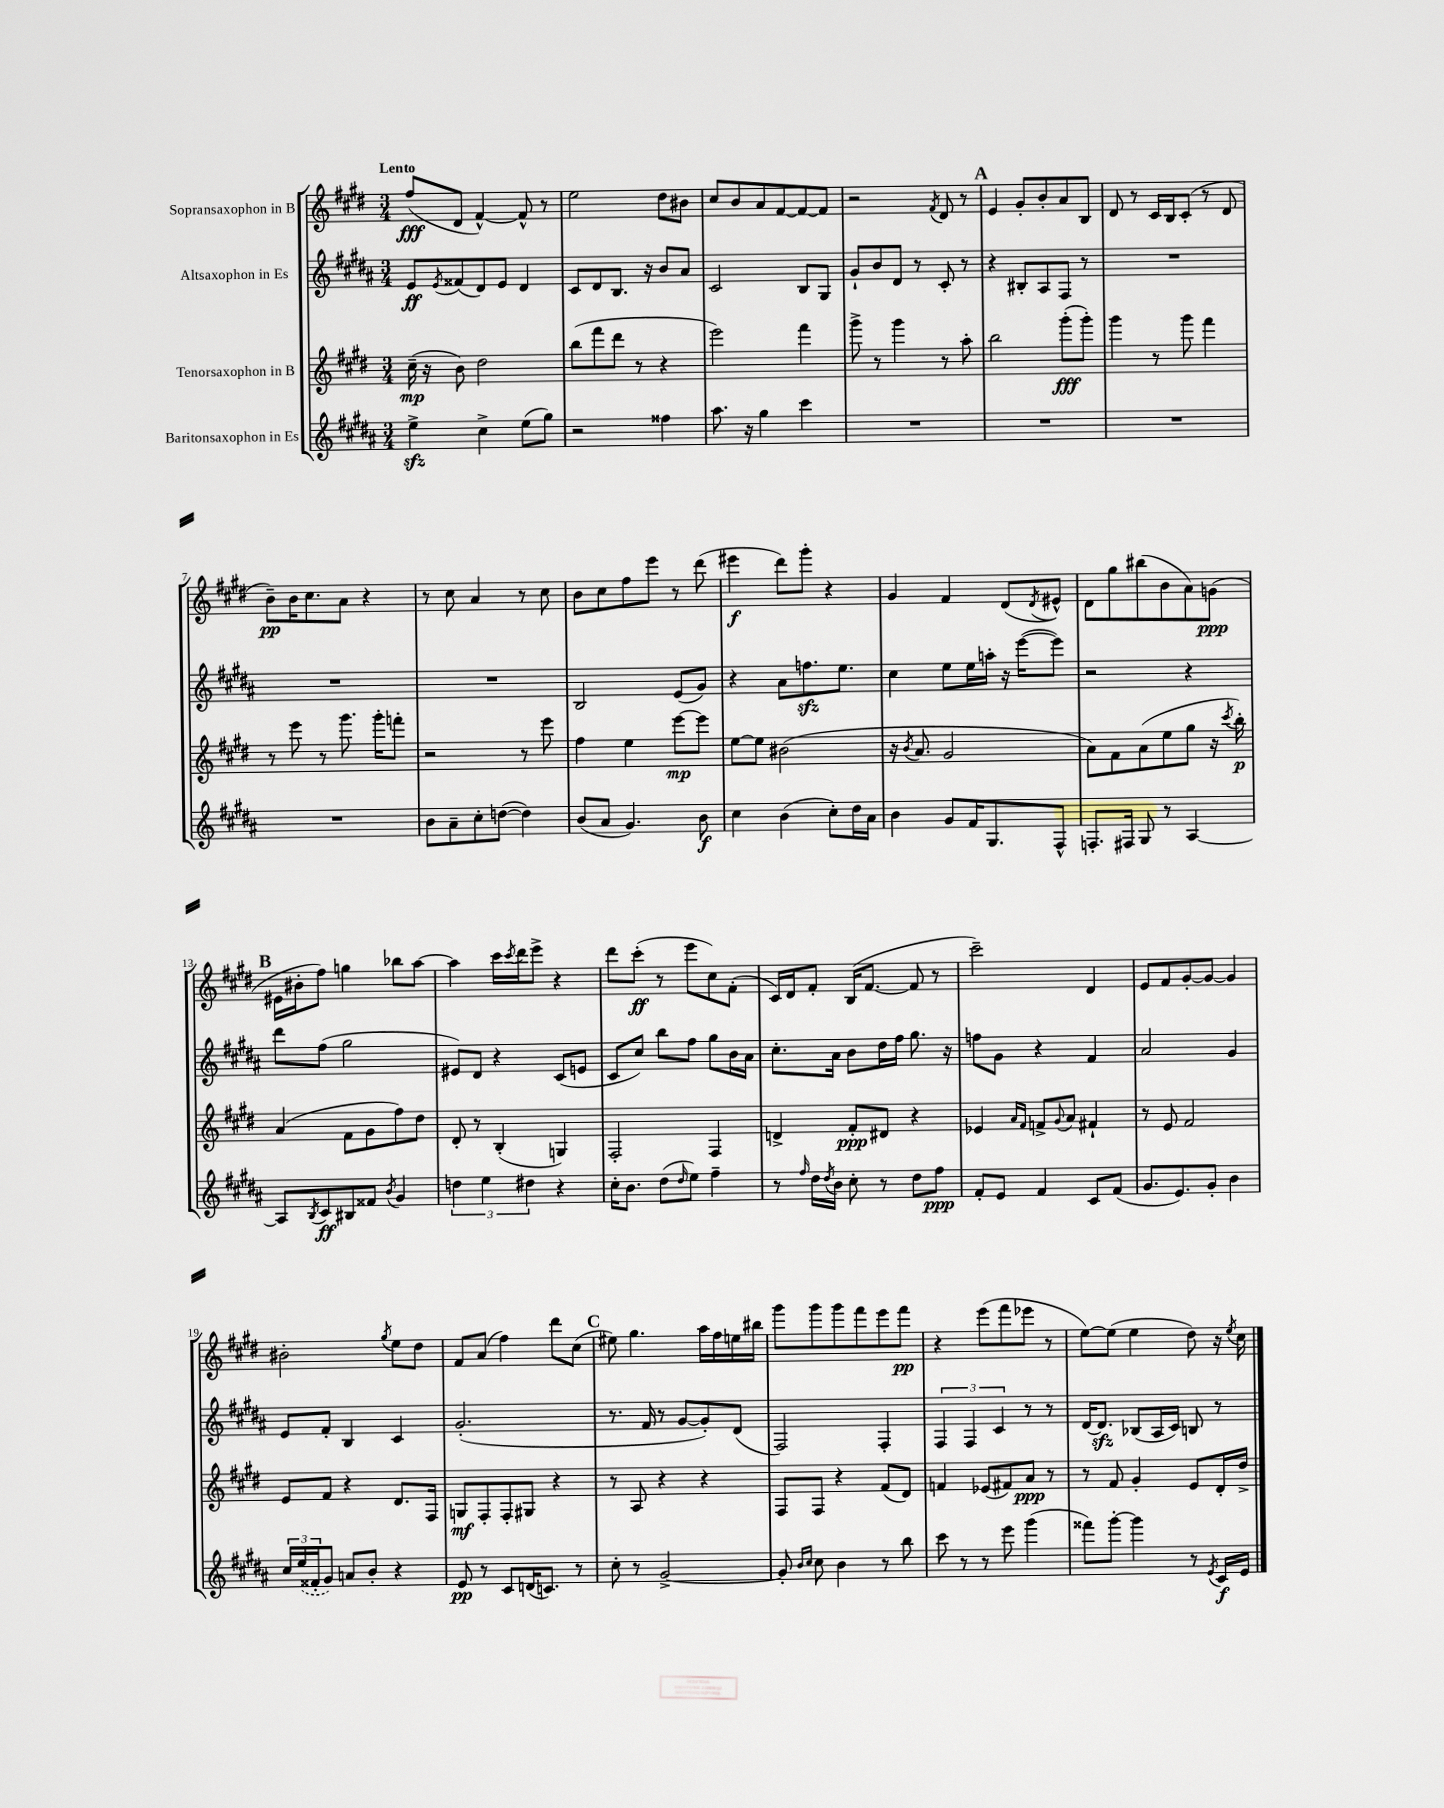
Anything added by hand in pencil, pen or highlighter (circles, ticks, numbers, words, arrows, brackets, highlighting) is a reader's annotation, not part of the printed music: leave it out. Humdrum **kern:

**kern	**kern	**kern	**kern
*staff4	*staff3	*staff2	*staff1
*clefG2	*clefG2	*clefG2	*clefG2
*k[f#c#g#d#a#]	*k[f#c#g#d#]	*k[f#c#g#d#a#]	*k[f#c#g#d#]
*M3/4	*M3/4	*M3/4	*M3/4
4ee^	(16cc#~	8e	(8ff#
.	16r	.	.
.	.	8qe	.
.	8b)	(8f##	8d#
4cc#^	2dd#	8d#)	[4f#^^)
.	.	8e	.
(8ee	.	4d#	8f#^^]
8gg#)	.	.	8r
=	=	=	=
2r	(8bb	8c#	2ee
.	8fff#	8d#	.
.	8ddd#	8.B	.
.	8r	.	.
.	.	16r	.
4ff##	4r	8b	8dd#
.	.	8a#	8b#
=	=	=	=
8.aa#	2eee)	2c#	8cc#
.	.	.	8b
16r	.	.	.
4gg#	.	.	8a
.	.	.	[8f#
4ccc#	4fff#	8B	8f#_
.	.	8G#	8f#]
=	=	=	=
2.r	8ggg#^	8g#`	2r
.	8r	8b	.
.	4ggg#	8d#	.
.	.	8r	.
.	.	.	8qf#
.	8r	8c#'	8d#
.	8aa'	8r	8r
=	=	=	=
2.r	2bb	4r	4e
.	.	8B#'	8g#'
.	.	8A#	8b'
.	(8ggg#'	8F#	8a
.	8ggg#')	8r	8B
=	=	=	=
2.r	4ggg#	2.r	8d#
.	.	.	8r
.	8r	.	16c#
.	.	.	16B
.	8ggg#	.	(8c#'
.	4fff#	.	8r
.	.	.	8d#
=	=	=	=
2.r	8r	2.r	8b~)
.	8eee	.	16b
.	.	.	8.cc#
.	8r	.	.
.	8.ggg#	.	8a
.	.	.	4r
.	16ggg#'	.	.
.	8fff'	.	.
=	=	=	=
8b	2r	2.r	8r
8a#~	.	.	8cc#
8cc#'	.	.	4a
([8dd	.	.	.
4dd])	8r	.	8r
.	8eee	.	8cc#
=	=	=	=
(8b	4ff#	2B	8b
8a#	.	.	8cc#
4.g#)	4ee	.	8ff#
.	.	.	8eee
.	[8eee	(8e	8r
8b	8eee]	8g#)	(8ddd#
=	=	=	=
4cc#	[8ee	4r	4eee#
.	8ee]	.	.
(4b	(2b#	8a#	8ddd#)
.	.	8.ff	8ggg#'
8cc#')	.	.	4r
.	.	8.ee	.
16dd#	.	.	.
16a#	.	.	.
=	=	=	=
4b	16r	4cc#	4g#
.	8qb	.	.
.	8.a	.	.
8g#	2g#	8ee	4f#
16f#	.	16ee	.
8.G#	.	16aa'	.
.	.	16r	(8d#
.	.	([16eee	.
.	.	.	8qd#
8F#^^	.	8eee])	8e#^^)
=	=	=	=
8.F'	8a)	2r	8d#
.	8f#	.	8gg#
16F#	.	.	.
8G#	(8a	.	(8bb#
8r	8ee	.	8b
[4A#	8gg#	4r	8a)
.	16r	.	(8g
.	8qccc#	.	.
.	16bb')	.	.
=	=	=	=
8A#]	(4a	8ddd#	16e#
.	.	.	16b#'
8qB	.	.	.
8c#	.	(8ff#	8ff#)
8B#	8f#	2gg#	4gg
8f##	8g#	.	.
8qb	.	.	.
4g#	8ff#)	.	8bb-
.	8dd#	.	[8aa
=	=	=	=
6dd	8d#'	8e#)	4aa]
.	8r	8d#	.
6ee	.	.	.
.	(4B'	4r	16ccc#
.	.	.	8qccc#
.	.	.	16ddd#
6dd#	.	.	.
.	.	.	8eee^
4r	4G)	(8c#	4r
.	.	8e	.
=	=	=	=
16cc#'	2F#'	8c#	8ddd#
8.b	.	.	.
.	.	8cc#)	(8ccc#'
(8dd#	.	8bb	8r
16qqdd#	.	.	.
8ee)	.	8ff#	8eee
4ff#~	4F#	8gg#	8cc#)
.	.	16b	(8f#'
.	.	16a#	.
=	=	=	=
8r	4d^	8.cc#'	16c#)
.	.	.	16d#
16qqff#	.	.	.
16dd#	.	.	8f#'
8qdd#	.	.	.
16b	.	16a#	.
8cc#'	8f#'	8b	(16B
.	.	.	[8.f#
8r	8d#	16dd#	.
.	.	16ff#	.
8dd#	4r	8.gg#	8f#]
8ff#	.	.	8r
.	.	16r	.
=	=	=	=
8f#'	4e-	8ff	2ccc#~)
8e	.	8g#	.
.	16qqa	.	.
.	16qqf#	.	.
4f#	8f^	4r	.
.	8qqg#	.	.
.	8a	.	.
8c#	4f#`	4f#	4d#
(8f#	.	.	.
=	=	=	=
8.g#	8r	2a#	8e
.	8e	.	8f#
8.e)	.	.	.
.	2f#	.	[8g#'
8g#'	.	.	8g#_
4b	.	4g#	4g#]
=	=	=	=
24cc#	8e	8e	2b#'
(24ee	.	.	.
24f##'	.	.	.
8g#)	8f#	8f#'	.
8a	4r	4B	.
8b'	.	.	.
.	.	.	8qgg#
4r	8.d#	4c#	8ee
.	.	.	8dd#
.	16F#	.	.
=	=	=	=
8e	8G	(2.g#'	8f#
8r	8F#'	.	(8a
8c#	8F#'	.	4ff#)
(16d	8G#	.	.
8.c)	.	.	.
.	4r	.	8ddd#
8r	.	.	(8cc#
=	=	=	=
8cc#'	8r	8.r	8ee#)
8r	8A	.	4.gg#
.	.	16f#	.
[2g#^	4r	8r	.
.	.	[8g#	.
.	4r	8g#'])	16aa
.	.	.	16ff#
.	.	(8d#	16ee
.	.	.	16bb#
=	=	=	=
8g#']	8F#	2F#)	8ggg#
16qqb	.	.	.
16qqcc#	.	.	.
8cc#	8F#	.	8ggg#
4b	4r	.	8ggg#
.	.	.	8fff#
8r	(8f#	4F#'	8eee
8bb	8d#)	.	8fff#
=	=	=	=
8ccc#	4f	6F#	4r
8r	.	.	.
.	.	6F#	.
8r	(8e-	.	(8eee
.	.	6c#	.
8eee	8f#)	.	8fff#
(4ggg#	8a	8r	8eee-
.	8r	8r	8r
=	=	=	=
8fff##)	8r	[16d#	[8ee)
.	.	8.d#]	.
[8ggg#'	8f#	.	(8ee]
4ggg#]	4g#'	(8B-	4ee
.	.	16A#	.
.	.	16c#)	.
8r	8e	8B	8dd#)
8qe	.	.	.
16c#	16d#'	8r	16r
.	.	.	8qee
16e	16dd#^	.	16cc#
==	==	==	==
*-	*-	*-	*-
